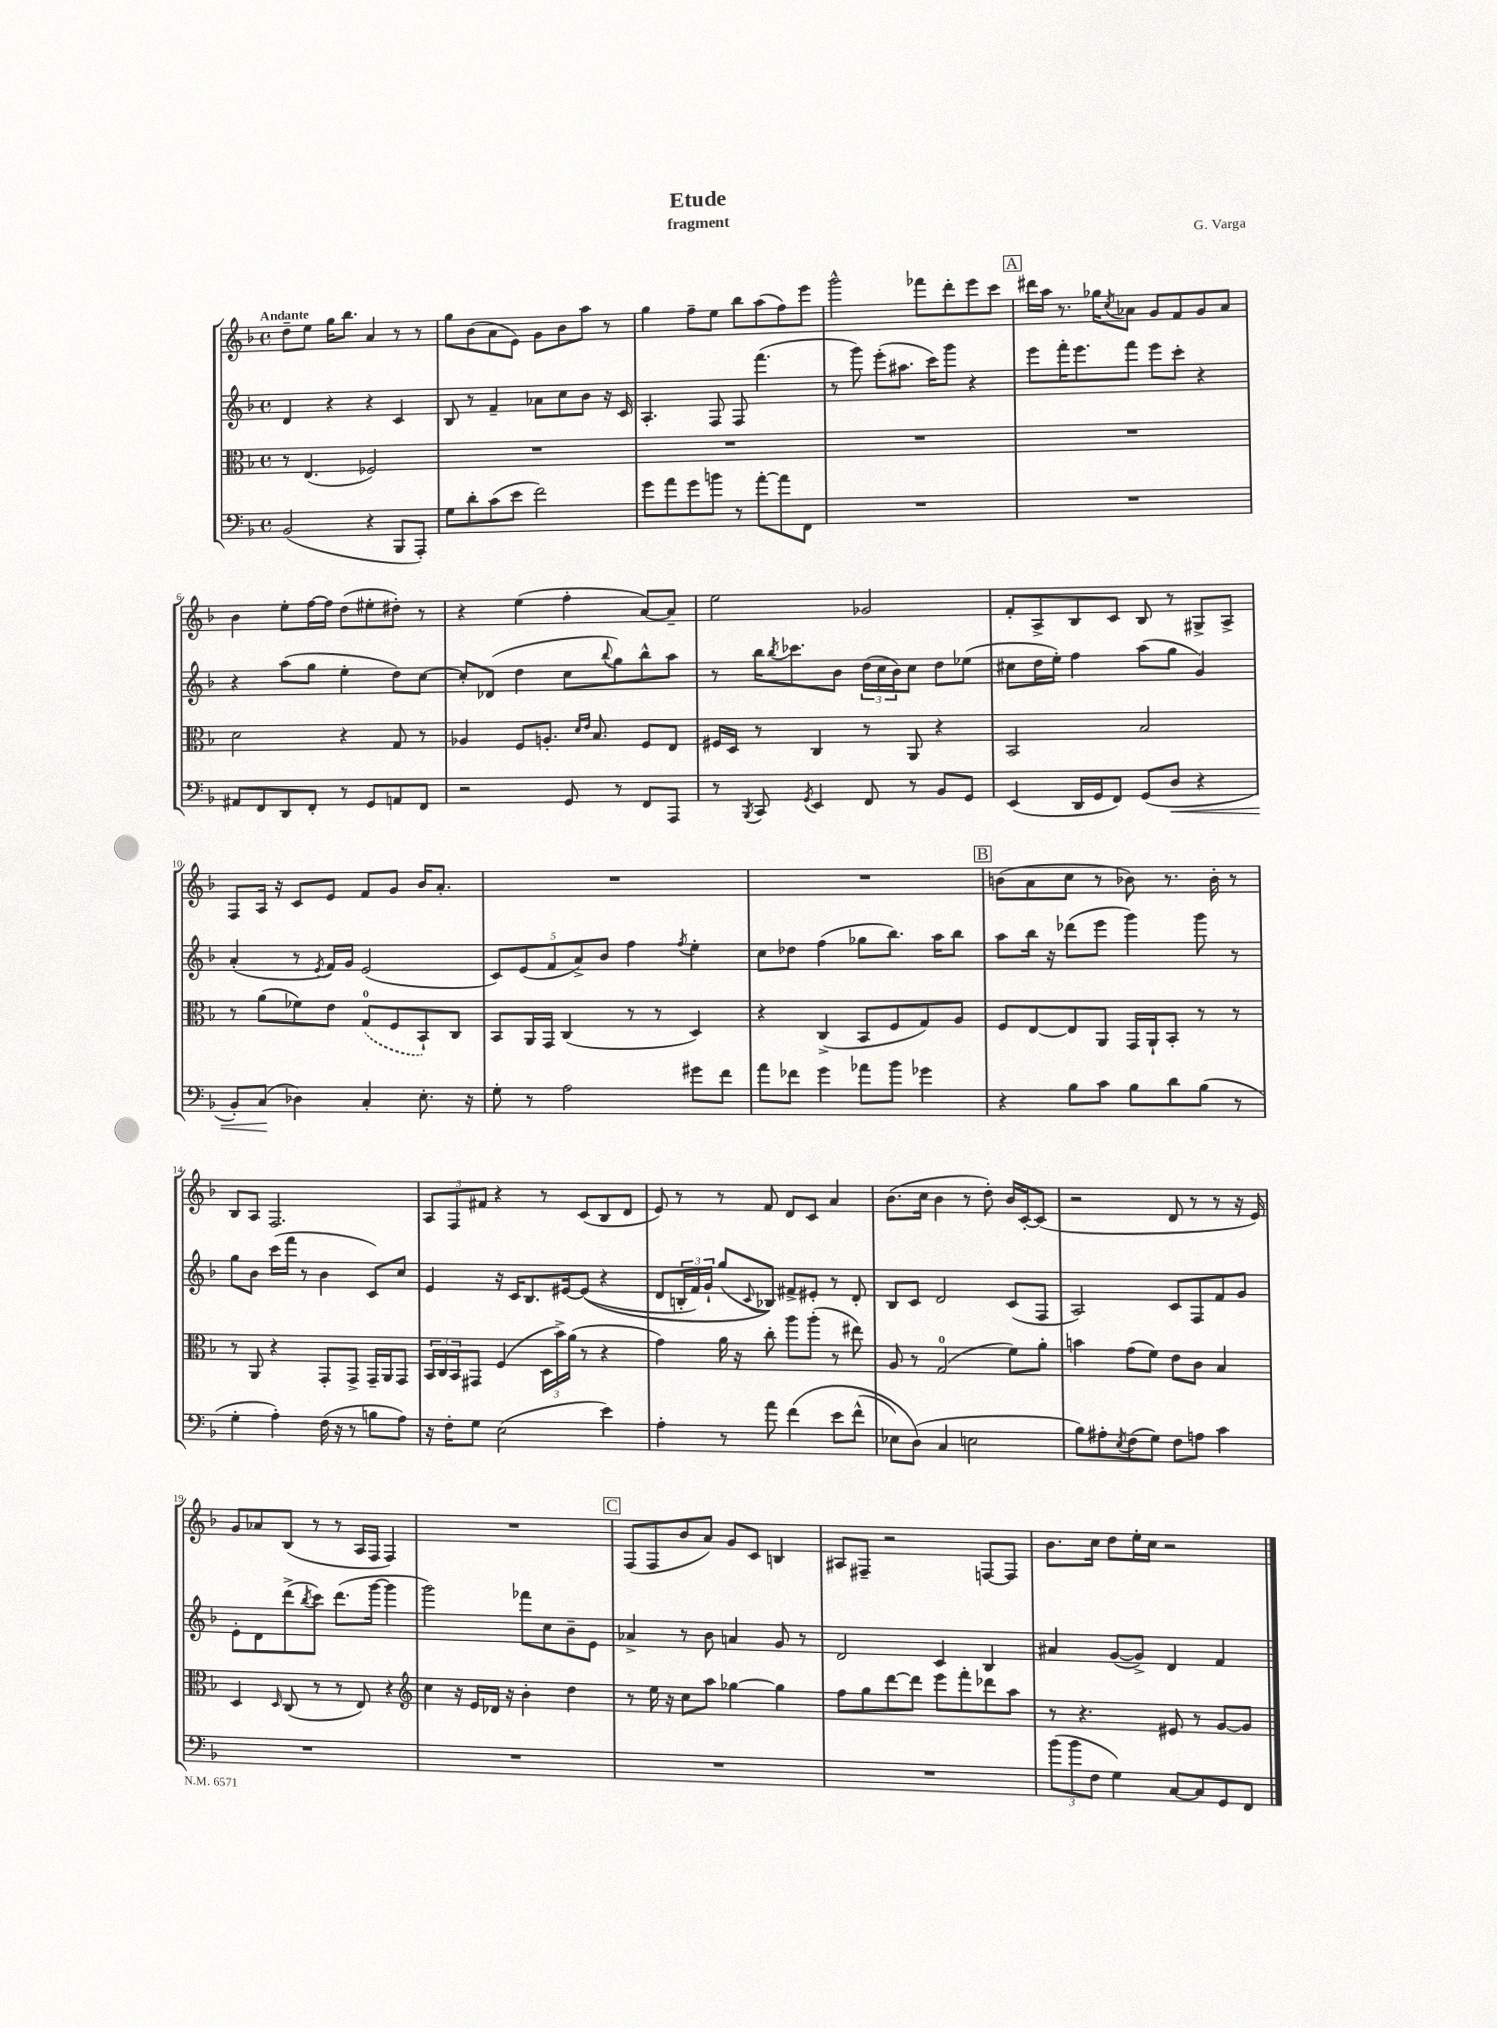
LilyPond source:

\header { title = "Etude" composer = "G. Varga" subtitle = "fragment" }
<<
\new StaffGroup <<
\new Staff = "s0" {
    \clef treble \key f \major \defaultTimeSignature \time 4/4 \tempo "Andante"
    d''8-- e''8 g''16 bes''8. a'4 r8 r8 |
    g''8 bes'8( a'8 e'8) g'8 bes'8 a''8 r8 |
    g''4 f''8-- e''8 bes''8 a''8( f''8) e'''8 |
    g'''2-^ fes'''8 d'''8-. e'''8 c'''8 |
    \mark \markup { \box "A" } dis'''16 a''16 r8. ges''16 \acciaccatura { c''8 } aes'8 g'8 f'8 g'8 aes'8 |
    bes'4 e''8-. f''16~ f''16 d''8( eis''8-. dis''8-.) r8 |
    r4 e''4( f''4-. a'8~) a'8-- |
    e''2 ges'2 |
    f'8-. a8-> bes8 c'8 bes8 r8 gis8-> a8-> |
    f8 a16 r16 c'8 e'8 f'8 g'8 bes'16 a'8.-. |
    R1 |
    R1 |
    \mark \markup { \box "B" } b'8( a'8 c''8 r8 bes'8) r8. bes'16-. r8 |
    bes8 a8 f2. |
    \tuplet 3/2 { a8 f8 fis'8 } r4 r8 c'8( bes8 d'8 |
    e'8) r8 r8 f'8 d'8 c'8 a'4 |
    bes'8.( c''16 bes'4 r8 d''8-.) bes'16 c'16~-. c'8( |
    r2 d'8 r8 r8 r16 e'16) |
    g'8 aes'8 bes8( r8 r8 a16 f16 f4) |
    R1 |
    \mark \markup { \box "C" } f8( f8 bes'8 a'8) g'8 c'8 b4 |
    ais8 fis8-- r2 f8~ f8 |
    bes'8. c''16 d''8 e''16-. c''16 r2 \bar "|." |
}
\new Staff = "s1" {
    \clef treble \key f \major \defaultTimeSignature \time 4/4
    d'4 r4 r4 c'4 |
    bes8 r8 f'4-- aes'8 c''8 bes'8 r16 c'16 |
    a4.-. f8 f8 f'''4.( |
    r8 g'''8) e'''8-.( ais''8. c'''16) g'''8 r4 |
    \mark \markup { \box "A" } e'''8 f'''16-. e'''8. f'''8 e'''8 c'''8-. r4 |
    r4 a''8( g''8 e''4-. d''8) c''8~ |
    c''8-. des'8( d''4 c''8 \appoggiatura { bes''8 } g''8) bes''8-^ a''8 |
    r8 bes''16 \acciaccatura { bes''8 } ces'''8. bes'8 \tuplet 3/2 { d''16( c''16 bes'16) } c''8 d''8 ees''8( |
    cis''8 d''16 e''16-.) f''4 a''8( g''8 g'4) |
    a'4-.( r8 \acciaccatura { e'8 } f'16) g'16 e'2( |
    \tuplet 5/4 { c'8) e'8( f'8 a'8->) bes'8 } f''4 \acciaccatura { f''8 } e''4-. |
    c''8 des''8 f''4( ges''8 bes''8.) a''16 bes''8 |
    \mark \markup { \box "B" } a''8 bes''16 r16 des'''8( e'''8 g'''4) g'''8 r8 |
    g''8 bes'8 c'''16( f'''16 r8 bes'4 c'8) c''8 |
    e'4 r16 c'16 bes8. eis'16~ eis'8(\( r4 |
    d'8 \tuplet 3/2 { b16-. f'16) g'16-! } g''8( \appoggiatura { c'8 } bes8)\) fis'8-> eis'8-. r8 d'8-. |
    bes8 c'8 d'2 c'8( f8 |
    a2) c'8 f8 f'8 g'8 |
    e'8-. d'8 d'''8->( \acciaccatura { bes''8 } c'''8) d'''8.( g'''16~ g'''4 |
    g'''2) fes'''8 c''8 bes'8-- e'8 |
    \mark \markup { \box "C" } aes'4-> r8 bes'8 a'4 g'8 r8 |
    d'2 c'4 bes4 |
    ais'4 g'8~( g'8->) d'4 f'4 \bar "|." |
}
\new Staff = "s2" {
    \clef alto \key f \major \defaultTimeSignature \time 4/4
    r8 e4.( fes2) |
    R1 |
    R1 |
    R1 |
    \mark \markup { \box "A" } R1 |
    d'2 r4 g8 r8 |
    aes4 f8 a8.-. \grace { d'16 e'16 } bes8. f8 e8 |
    fis16 d16 r8 c4 r8 a,8 r4 |
    bes,2 bes2 |
    r8 a'8( fes'8) e'8 \once \slurDashed g8-0( f8 bes,8-!) c8 |
    bes,8 a,16 g,16 c4( r8 r8 d4) |
    r4 c4->( bes,8 f8 g8) a8 |
    \mark \markup { \box "B" } f8 e8~ e8 a,8 g,16 a,16-! bes,8-. r8 r8 |
    r8 a,8 r4 g,8-. g,8-> g,16-- a,16 g,8 |
    \tuplet 3/2 { bes,16 c16 bes,16 } gis,8 f4( \tuplet 3/2 { d16 bes'16->) a'16( } r8 r4 |
    g'4) a'16 r16 c''8-. a''8 a''8-.( r8 eis''8) |
    a8 r8 g2-0( f'8) a'8-. |
    b'4 g'8( f'8) e'8 c'8 bes4 |
    d4 \grace { d16 } c8( r8 r8 e8) r4 |
    \clef treble c''4 r16 e'16 des'16 r16 bes'4-. d''4 |
    \mark \markup { \box "C" } r8 e''16 r16 c''8 a''8 ges''4~ ges''4 |
    f''8 g''8 d'''8~ d'''8 e'''8 f'''8-. des'''8 a''8 |
    r8 r4. eis'8 r8 g'8~ g'8 \bar "|." |
}
\new Staff = "s3" {
    \clef bass \key f \major \defaultTimeSignature \time 4/4
    bes,2( r4 bes,,8 a,,8-.) |
    g8 d'8-. c'8( e'8 f'2) |
    g'8 a'8 g'8 b'8 r8 a'8~-. a'8 f,8 |
    R1 |
    \mark \markup { \box "A" } R1 |
    ais,8 f,8 d,8 f,8-. r8 g,8 a,8 f,8 |
    r2 g,8 r8 f,8 a,,8 |
    r8 \acciaccatura { bes,,8 } c,8 \acciaccatura { g,8 } e,4 f,8 r8 bes,8 g,8 |
    e,4( d,16 g,16 f,8) g,8( d8\< r4 |
    bes,8-.) c8\!( des4) c4-. e8.-. r16 |
    g8-. r8 a2 gis'8 f'8 |
    a'8 fes'8 g'4 aes'8 bes'8 ges'4 |
    \mark \markup { \box "B" } r4 bes8 c'8 bes8 d'8 bes8( r8 |
    g4-. a4-.) f16( r16 r8 b8 a8) |
    r16 f16-. g8 e2( e'4) |
    a4-. r8 a'8 f'4\( e'8 f'8-^( |
    ees8) d8(\) c4 e2 |
    bes8) ais8-. \acciaccatura { e8 } f8( g8) f8 a8 c'4 |
    R1 |
    R1 |
    \mark \markup { \box "C" } R1 |
    R1 |
    \tuplet 3/2 { bes'8( bes'8 f8 } g4) c8~ c8 g,8 f,8 \bar "|." |
}
>>
>>
